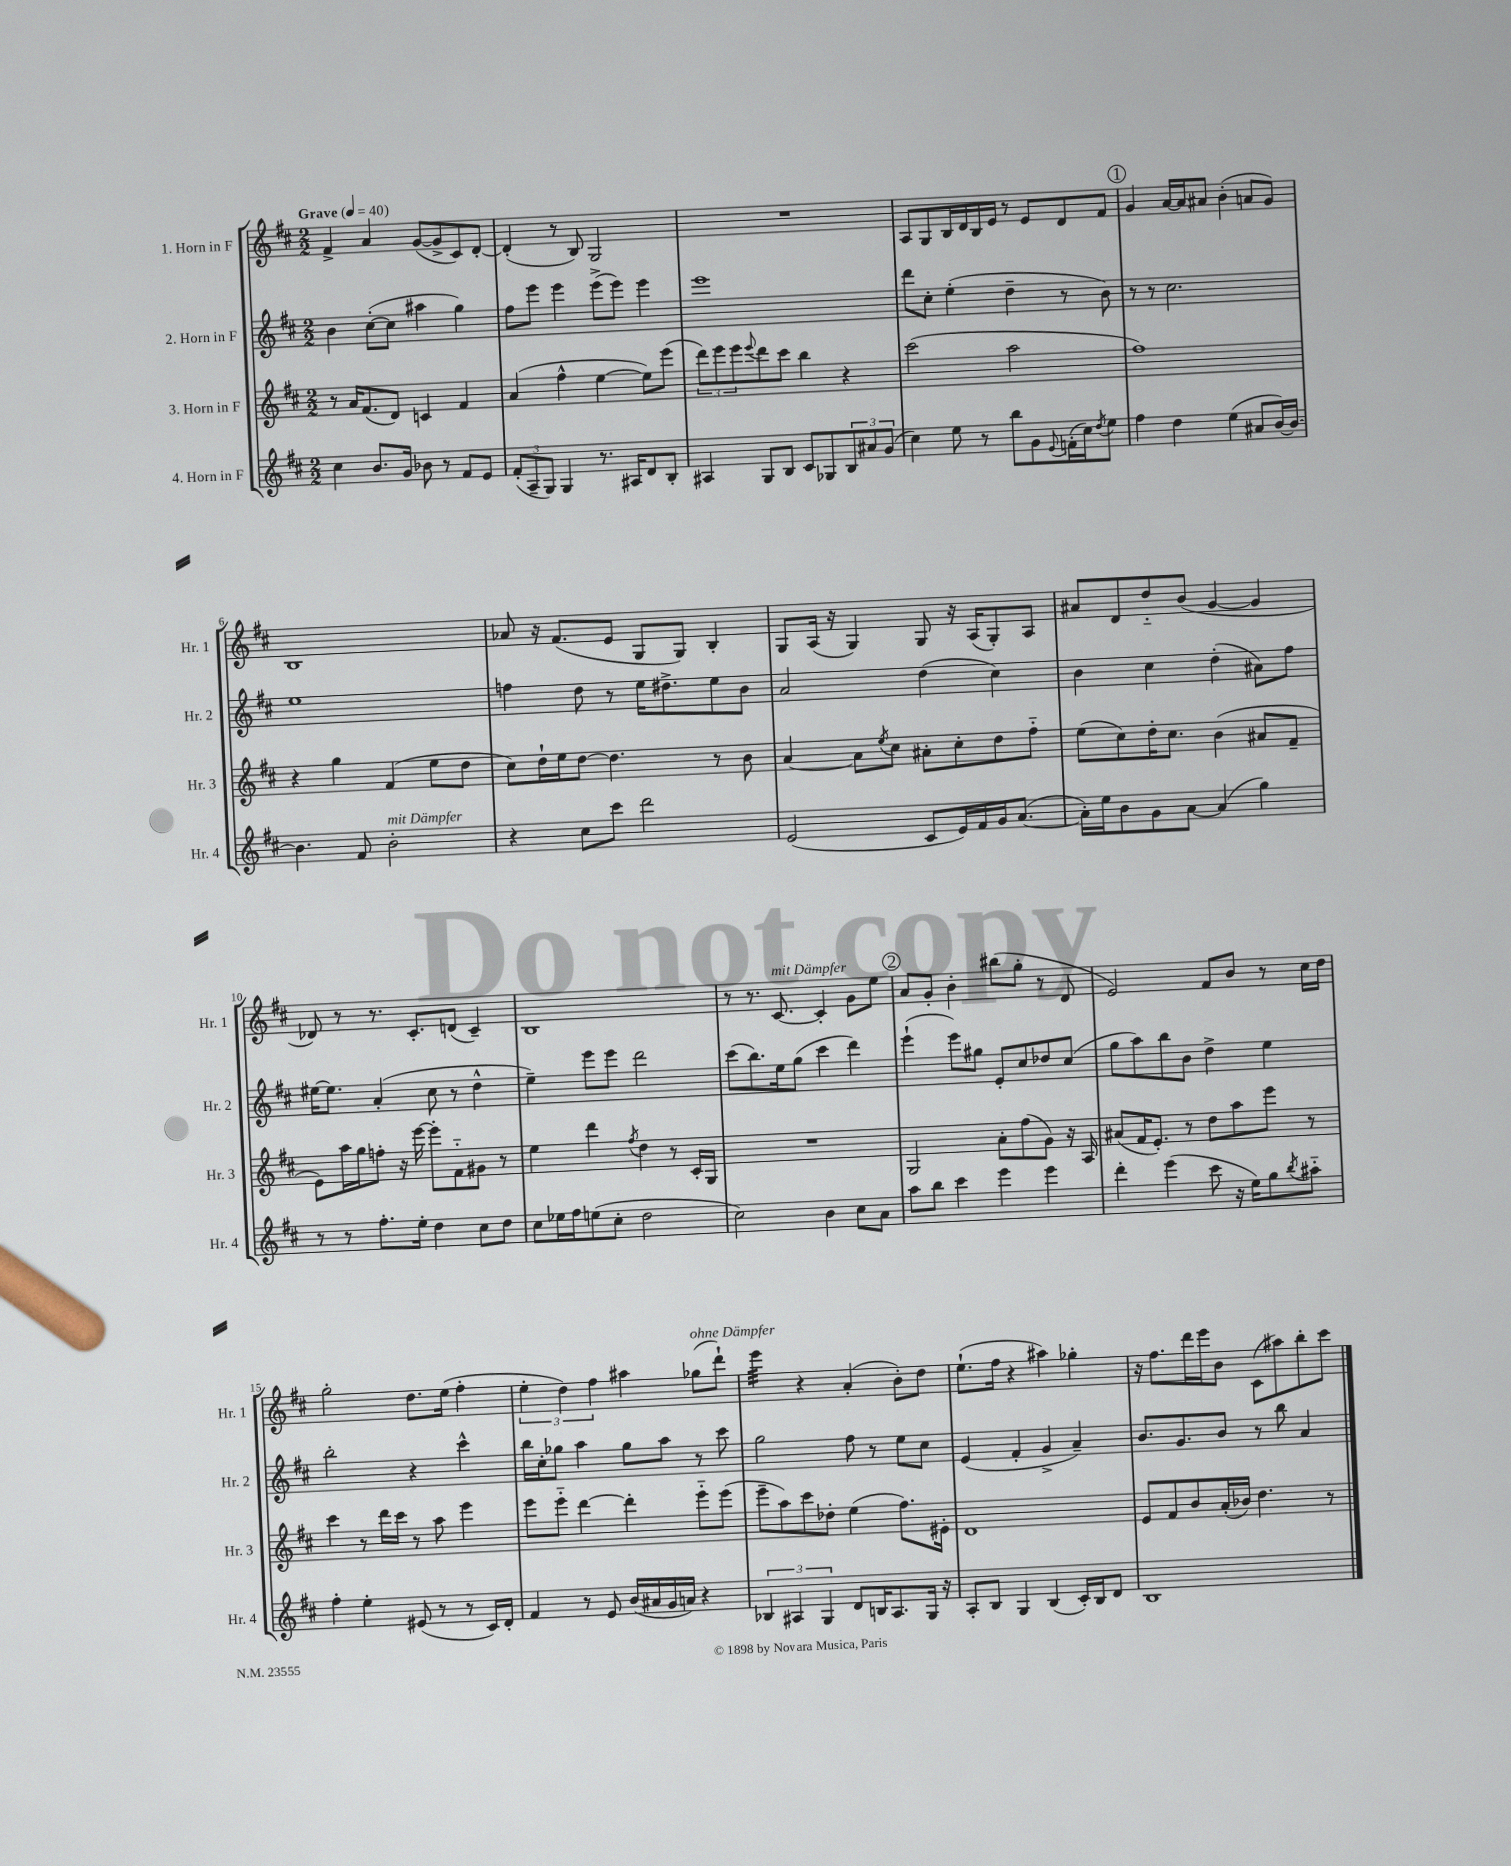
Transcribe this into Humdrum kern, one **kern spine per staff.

**kern	**kern	**kern	**kern
*staff4	*staff3	*staff2	*staff1
*clefG2	*clefG2	*clefG2	*clefG2
*k[f#c#]	*k[f#c#]	*k[f#c#]	*k[f#c#]
*M2/2	*M2/2	*M2/2	*M2/2
*MM40	*MM40	*MM40	*MM40
4cc#	8r	4b	4f#^
.	16a	.	.
.	(8.f#	.	.
8.b	.	([8cc#'	4a
.	8d)	8cc#]	.
16g	.	.	.
8b-	4c	4aa#	([8g
8r	.	.	8g^]
8f#	4f#	4gg)	8c#)
8e	.	.	[8d'
=	=	=	=
(12f#'	(4a	8ff#	(4d']
12A~	.	.	.
.	.	8eee	.
12G)	.	.	.
4G	4ff#^^	4eee	8r
.	.	.	8B)
8.r	[4ee	(8eee^	2G
.	.	8eee)	.
16A#	.	.	.
8d	8ee])	4eee	.
8B'	(8eee	.	.
=	=	=	=
4A#	12ddd)	1eee	1r
.	12eee	.	.
.	12eee	.	.
.	8qqeee	.	.
8G	8ddd	.	.
8B	8ccc#	.	.
8c#	4bb	.	.
8G-	.	.	.
12B	4r	.	.
12a#	.	.	.
(12g	.	.	.
=	=	=	=
4cc#)	(2ccc#	8ddd	8A
.	.	8cc#'	8G
8ee	.	(4ee'	16B
.	.	.	16d
8r	.	.	16B
.	.	.	16e
8bb	2aa	4dd~	8r
8g	.	.	8e
8qqe	.	.	.
(16f'	.	8r	8d
16cc#)	.	.	.
8qdd	.	.	.
8ee	.	8b)	8f#
=	=	=	=
4ff#	1ff#)	8r	4g
.	.	8r	.
4dd	.	2.cc#	[16a
.	.	.	16a]
.	.	.	8a#
(4ee	.	.	(4b'
8a#	.	.	8a
[16b)	.	.	8g)
16b_	.	.	.
=	=	=	=
4.b]	4r	1ee	1B
.	4gg	.	.
8f#	.	.	.
2b'	(4f#	.	.
.	8ee	.	.
.	8dd	.	.
=	=	=	=
4r	8cc#)	4ff	8a-
.	16dd`	.	16r
.	16ee	.	(8.f#
8cc#	[8dd	8dd	.
8ccc#	4.dd]	8r	8e
2ddd	.	16ee	8G
.	.	8.dd#^	.
.	.	.	8G)
.	8r	8ee	4B'
.	8b	8b	.
=	=	=	=
(2e	[4a	2a	8G
.	.	.	(16A
.	.	.	16r
.	8a]	.	4G)
.	8qee	.	.
.	8cc#	.	.
8c#	8a#'	(4dd	8G
16e)	8cc#'	.	16r
16f#	.	.	(16A
16g	8dd	4cc#)	8G')
([8.a	.	.	.
.	8ff#'~	.	8A
=	=	=	=
16a'])	(8ee	4b	8a#
16ee	.	.	.
8b	8cc#)	.	8d
8g	16dd'	4cc#	8dd'~
.	8.cc#	.	.
[8a	.	.	(8b
(4a]	(4b	(4dd'	[4g
4gg)	8a#	8a#)	4g]
.	8f#~	8ff#	.
=	=	=	=
8r	8e)	[16ee#	8d-)
.	.	8.ee#]	.
8r	16aa	.	8r
.	16gg	.	.
8.ff#'	8ff'	(4a'	8.r
.	16r	.	.
16ee'	[16eee	.	8.c#'
4dd	8eee']	8cc#	.
.	8f#'~	8r	(8d
8cc#	8g#	4dd^^	4c#~)
8dd	8r	.	.
=	=	=	=
8cc#	4ee	4ee~)	1B
16ee-	.	.	.
16ff#	.	.	.
(8ee	4ddd	8eee	.
8cc#'	.	8eee	.
.	8qff#	.	.
2dd	4dd	2ddd	.
.	8r	.	.
.	16c#'	.	.
.	16G	.	.
=	=	=	=
2cc#)	1r	(8ccc#	8r
.	.	8.bb)	8.r
.	.	16ee	[8.c#
.	.	(8gg	.
4b	.	4ccc#	4c#']
8cc#	.	4ddd)	8g
8a	.	.	8ee
=	=	=	=
8aa	2G	(4eee`	8a
8bb	.	.	8g'
4ccc#	.	8eee)	4b'
.	.	8gg#	.
4eee	8a'	8e'	(8bb#
.	(8ff#	8cc#	8gg'
4eee	8g)	8dd-	8r
.	16r	(8cc#	8d
.	16A	.	.
=	=	=	=
4ddd'	(8a#	8gg	2e)
.	16f#	8aa)	.
.	8.e')	.	.
(4eee	.	8bb	.
.	8r	8b	.
8ccc#	8dd	4dd^	8f#
16r	8aa	.	8b
16ee)	.	.	.
8gg	8eee	4ee	8r
8qbb	.	.	.
8aa#'~	8r	.	16cc#
.	.	.	16dd
=	=	=	=
4ff#'	4ccc#	2bb'	2gg'
4ee'	8r	.	.
.	16ddd	.	.
.	16ccc#	.	.
(8e#	8r	4r	8.dd
8r	8aa	.	.
.	.	.	(16ee
8r	4eee	4ccc#^^	4ff#'
16c#)	.	.	.
16d'	.	.	.
=	=	=	=
4f#	8eee	16bb	6ee'
.	.	16cc#'	.
.	8eee'~	8gg-	.
.	.	.	6dd)
8r	[4ddd	4aa	.
.	.	.	6ff#
8e	.	.	.
(16b	4ddd']	8gg-	4aa#
16a#	.	.	.
16g	.	8aa	.
16a)	.	.	.
4r	8eee'~	8r	(8gg-
.	(8eee	8ccc#	8ddd`)
=	=	=	=
6B-	8eee~	2gg	4eee
.	8aa)	.	.
6A#	.	.	.
.	8ccc#	.	4r
6G	.	.	.
.	8dd-'	.	.
8d	(4ee	8ff#	(4a'
16B	.	8r	.
8.A#	.	.	.
.	8.ff#)	8ee	8b')
16G	.	8cc#	8dd
16r	16e#'	.	.
=	=	=	=
8A'	1d	(4e	(8.ee`
8B	.	.	.
.	.	.	16ff#
4G	.	4f#'	4r
(4B	.	4g^	4aa#)
16c#')	.	4a~)	4gg-'
16B	.	.	.
8d	.	.	.
=	=	=	=
1B	8e	8.b	16r
.	.	.	8.ff#
.	8f#	.	.
.	.	8.g	.
.	8b	.	16ddd
.	.	.	16eee
.	(16a'	8b	8b
.	16b-)	.	.
.	4.dd	8r	(8c#
.	.	8bb	8aa#)
.	.	4a	8bb'
.	8r	.	8ccc#
==	==	==	==
*-	*-	*-	*-
